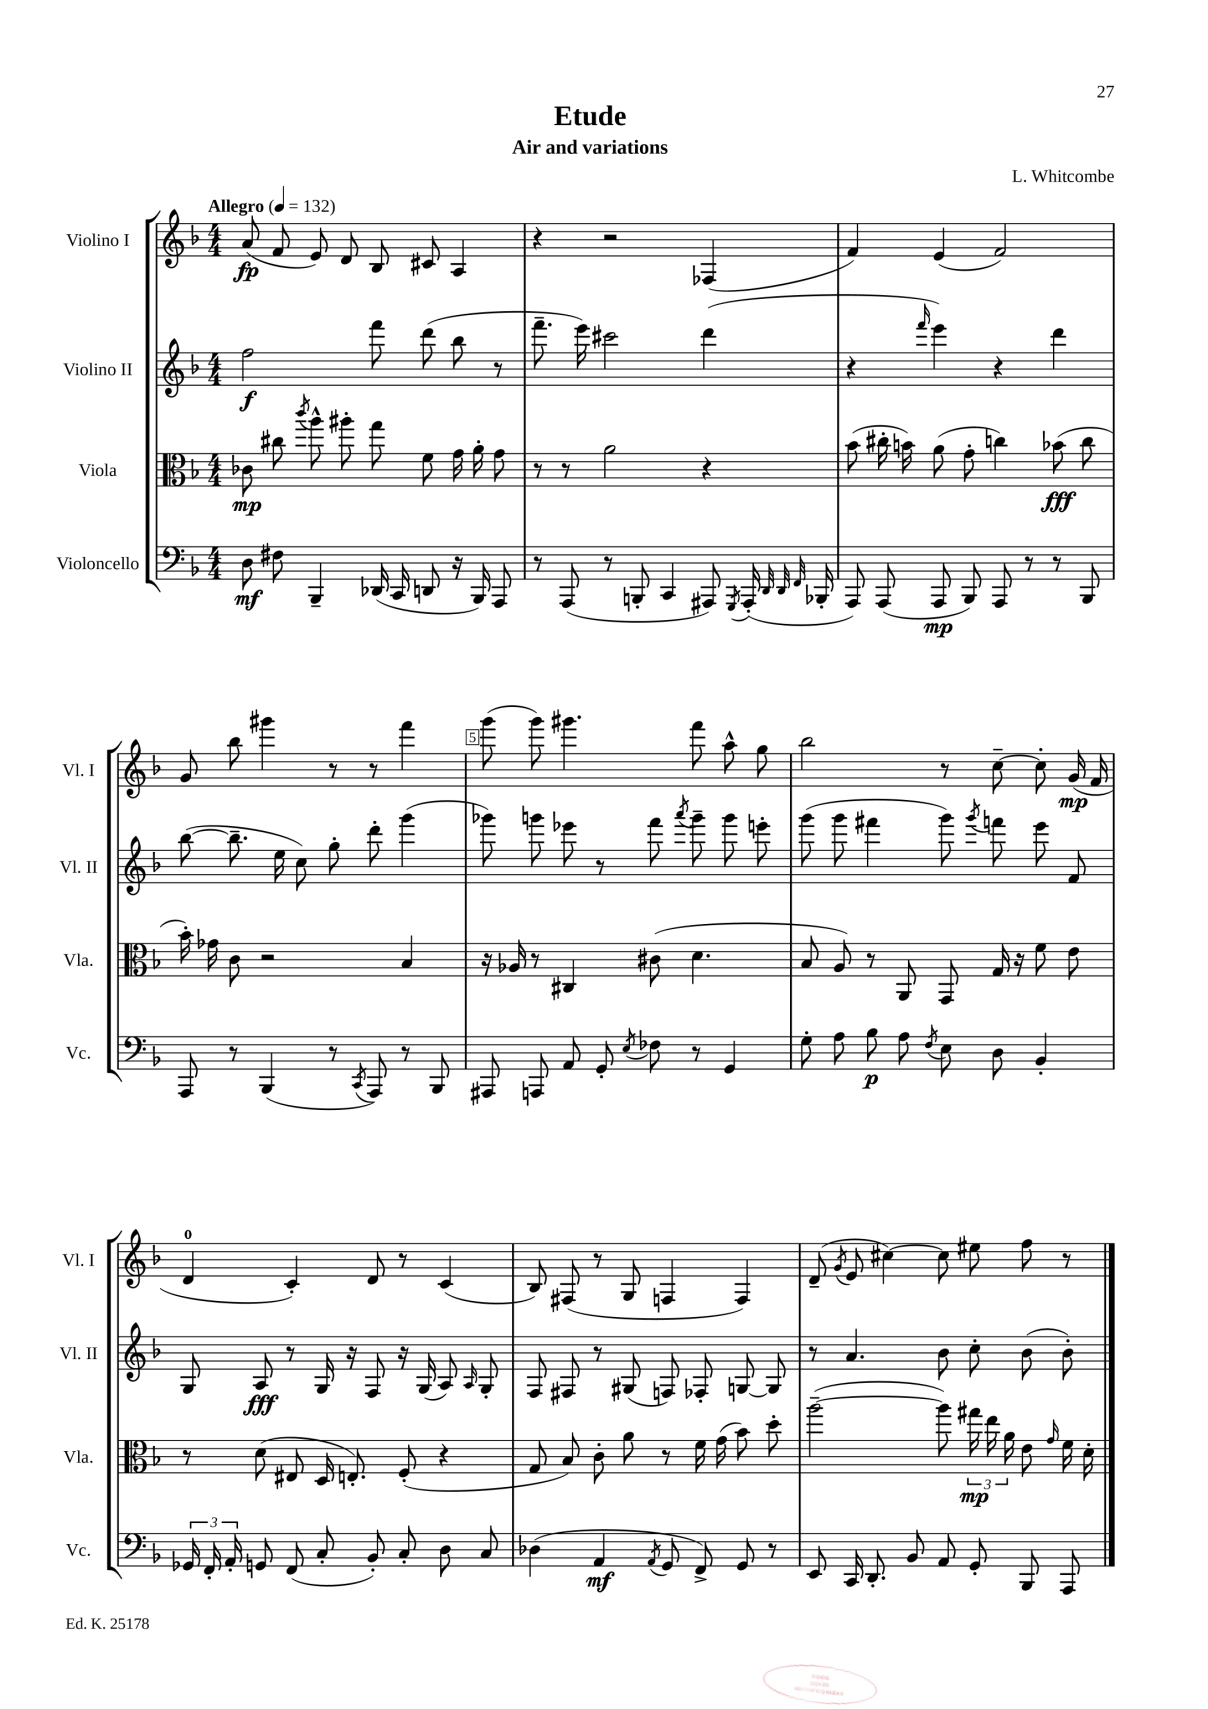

**kern	**kern	**kern	**kern
*staff4	*staff3	*staff2	*staff1
*clefF4	*clefC3	*clefG2	*clefG2
*k[b-]	*k[b-]	*k[b-]	*k[b-]
*M4/4	*M4/4	*M4/4	*M4/4
*MM132	*MM132	*MM132	*MM132
8D	8c-	2ff	(8a
8F#	8cc#	.	8f
.	8qccc	.	.
4BBB-~	8aa^^	.	8e)
.	8aa#'	.	8d
(16DD-	8gg	8fff	8B-
16CC	.	.	.
8DD	8f	(8ddd	8c#
16r	16g	8bb-	4A
16BBB-)	16a'	.	.
8AAA	8g	8r	.
=	=	=	=
8r	8r	8.fff~	4r
(8AAA	8r	.	.
.	.	16eee)	.
8r	2a	2ccc#	2r
8BBB'	.	.	.
4CC	.	.	.
8AAA#)	4r	(4ddd	(4F-
8qGGG	.	.	.
(16AAA#'	.	.	.
32qqDD	.	.	.
32qqDD	.	.	.
32qqFF	.	.	.
16BBB-'	.	.	.
=	=	=	=
8AAA)	(8b-	4r	4f)
(8AAA	16cc#'	.	.
.	16b)	.	.
.	.	16qqfff	.
8AAA	(8a	4eee)	(4e
8BBB-)	8g'	.	.
8AAA	4cc)	4r	2f)
8r	.	.	.
8r	(8b-	4ddd	.
8BBB-	8cc	.	.
=	=	=	=
8AAA	16b-')	([8bb-	8g
.	16g-	.	.
8r	8c	8.bb-~]	8bb-
(4BBB-	2r	.	4ggg#
.	.	16ee	.
.	.	8cc)	.
8r	.	8gg'	8r
8qCC	.	.	.
8AAA)	.	8ddd'	8r
8r	4B-	(4ggg	4fff
8BBB-	.	.	.
=	=	=	=
8AAA#	16r	8ggg-)	(8ggg
.	16A-	.	.
8AAA	8r	8ggg	8ggg)
8AA	4C#	8eee-	4.ggg#
8GG'	.	8r	.
8qE	.	.	.
8F-	(8c#	8fff	.
.	.	8qaaa	.
8r	4.d	8ggg~	8fff
4GG	.	8ggg	8aa^^
.	.	8eee'	8gg
=	=	=	=
8G'	8B-	(8ggg	2bb-
8A	8A)	8ggg	.
8B-	8r	4fff#	.
8A	8AA	.	.
8qF	.	.	.
8E	8GG	8ggg)	8r
.	.	8qggg	.
8D	16G	8fff	[8cc~
.	16r	.	.
4BB-'	8f	8eee	8cc']
.	8e	8f	(16g
.	.	.	16f
=	=	=	=
24GG-	8r	8G	4d
24FF'	.	.	.
24AA'	.	.	.
8GG	(8d	8A	.
(8FF	8E#	8r	4c')
8C'	16D	16G	.
.	8.E')	16r	.
8BB-')	.	8F	8d
8C'	(8F'	16r	8r
.	.	(16G	.
8D	4r	8A)	(4c
.	.	16qqA	.
8C	.	8G'	.
=	=	=	=
(4D-	8G	8F	8B-)
.	8B-)	8F#	(8F#
4AA	8c'	8r	8r
.	8a	(8G#	8G
8qAA	.	.	.
8GG	8r	8F)	4F
8FF^)	16f	8F-'	.
.	(16g	.	.
8GG	8b-)	[8G	4F)
8r	8dd'	8G]	.
=	=	=	=
8EE	([2aa~	8r	(8d~
.	.	.	8qg
16CC	.	4.a	8e
8.DD'	.	.	.
.	.	.	[4cc#)
8BB-	.	.	.
8AA	8aa])	8b-	8cc#]
8GG'	24gg#	8cc'	8ee#
.	24ee	.	.
.	24a	.	.
8BBB-	8e	(8b-	8ff
.	16qqg	.	.
8AAA	16f	8b-')	8r
.	16d'	.	.
==	==	==	==
*-	*-	*-	*-
